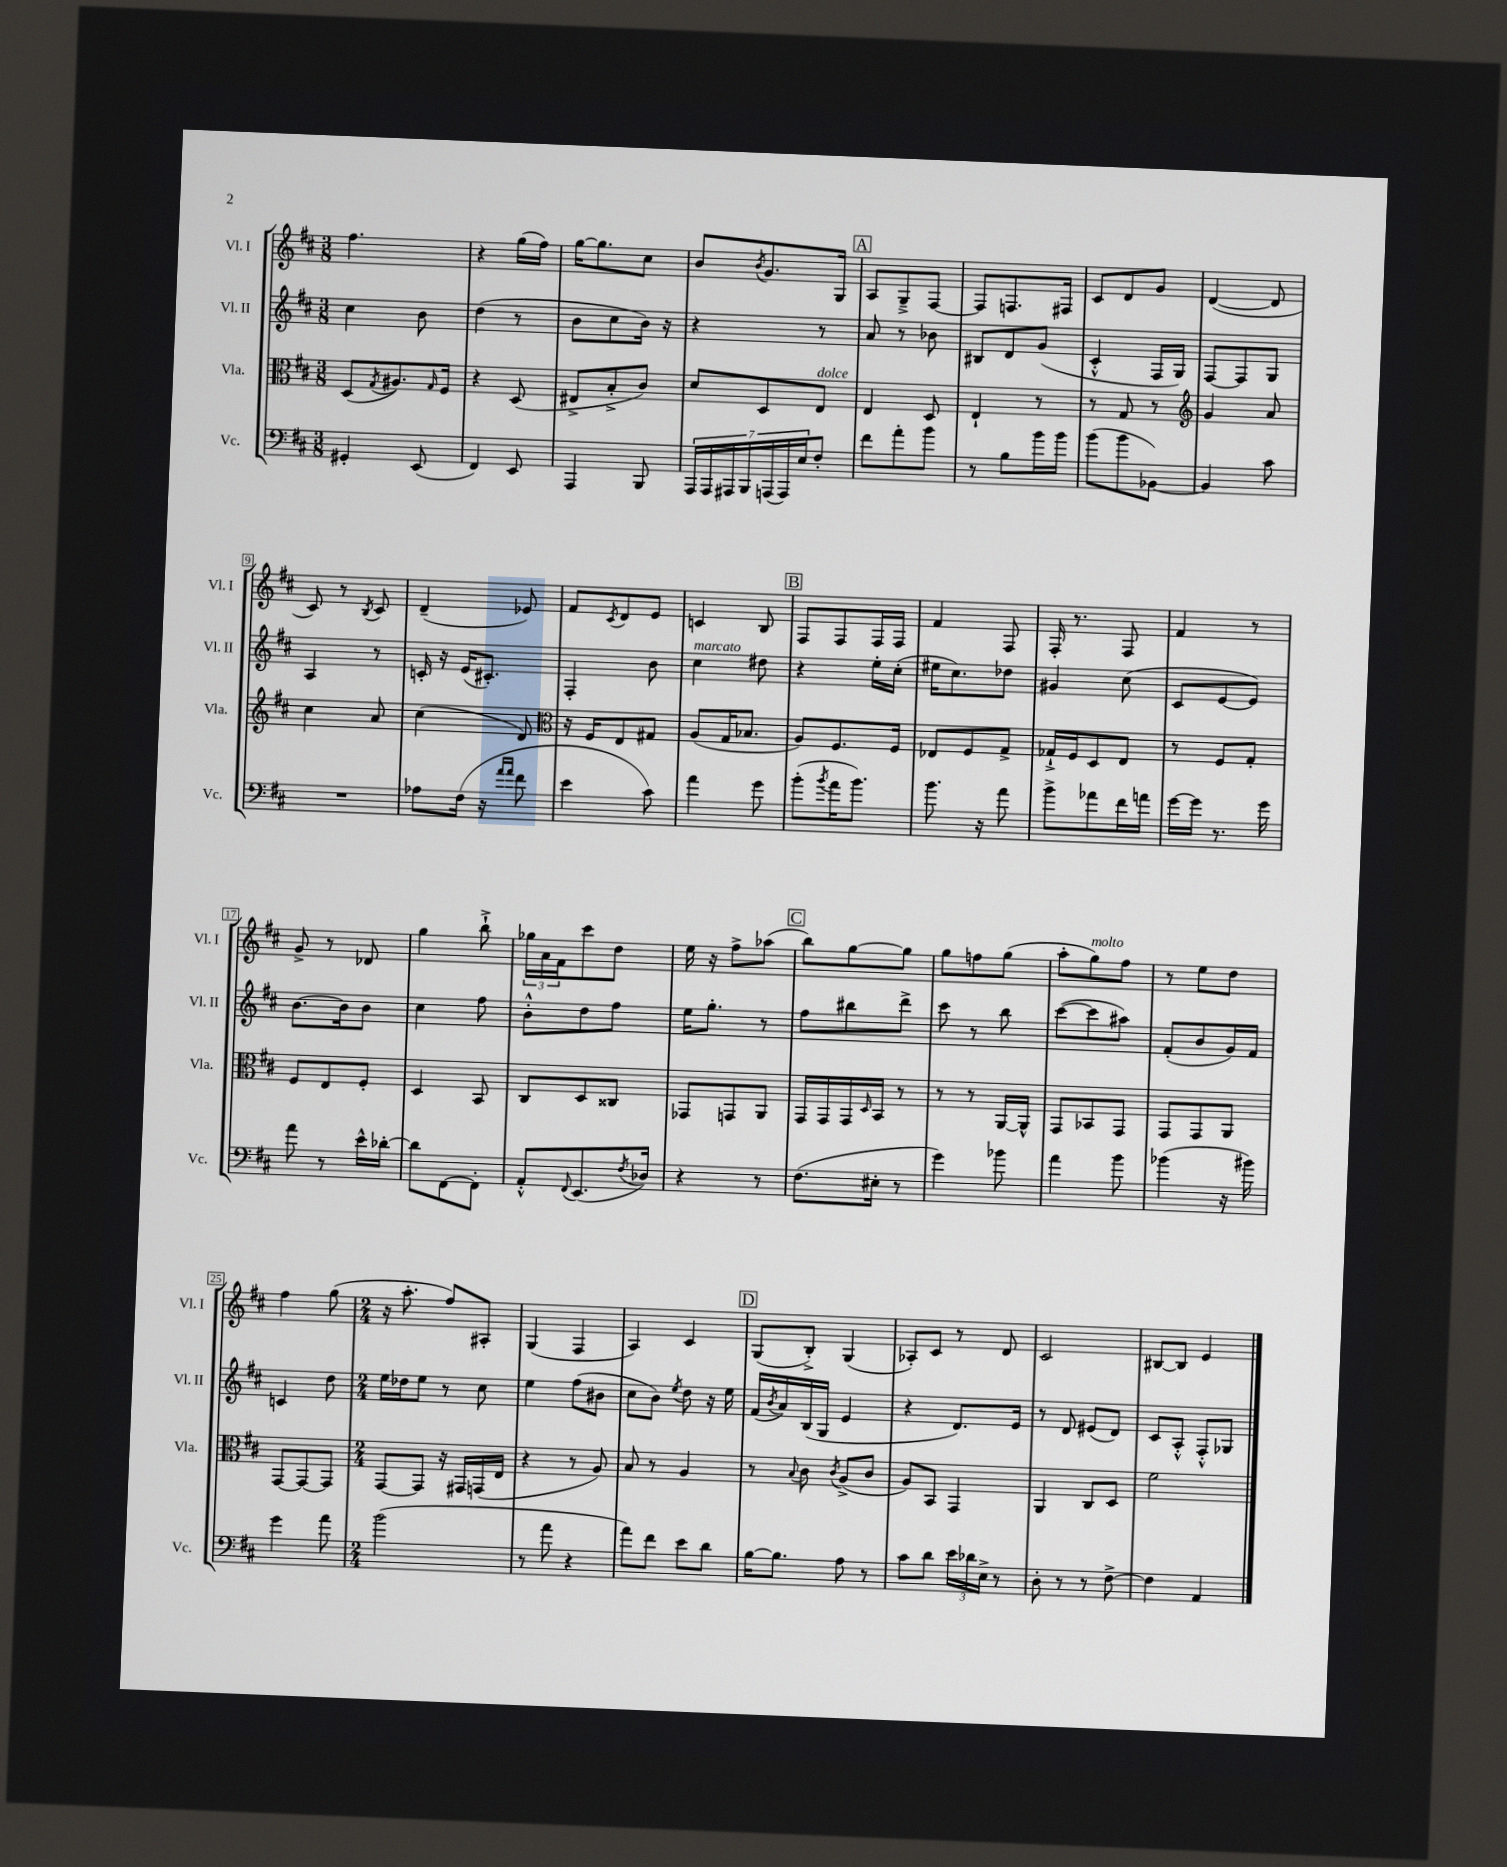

**kern	**kern	**kern	**kern
*staff4	*staff3	*staff2	*staff1
*clefF4	*clefC3	*clefG2	*clefG2
*k[f#c#]	*k[f#c#]	*k[f#c#]	*k[f#c#]
*M3/8	*M3/8	*M3/8	*M3/8
4GG#'	(8D	4cc#	4.ff#
.	8qG	.	.
.	8.A#)	.	.
(8EE	.	8b	.
.	16qqG	.	.
.	16F#	.	.
=	=	=	=
4FF#)	4r	(4dd	4r
8EE	(8D	8r	(16gg
.	.	.	16ff#)
=	=	=	=
4AAA	8E#^	8b	[16gg
.	.	.	8.gg]
.	8B'^	8cc#	.
8BBB	8c#)	16b)	8cc#
.	.	16r	.
=	=	=	=
28AAA	8d	4r	8b
28AAA	.	.	.
28AAA#	.	.	.
28BBB	.	.	.
.	.	.	8qb
.	8D	.	8.g
(28AAA	.	.	.
28AAA)	.	.	.
28E	.	.	.
8F#'	8E	8r	.
.	.	.	16G
=	=	=	=
8f#	4E	8a	8A
8a'	.	8r	8G~^
8b	8D	8b-	[8F#
=	=	=	=
8r	4E`	8B#	8F#]
8B	.	8d	8.F
16b	8r	(8g	.
16b	.	.	16F#
=	=	=	=
(8b	8r	4c#'^^	8c#
8b	8G	.	8d
[8BB-)	8r	16F#	8g
.	.	16G)	.
=	=	=	=
*	*clefG2	*	*
4BB-]	4g	[8F#	([4d
.	.	8F#]	.
8c#	8a	8G	8d]
=	=	=	=
4.r	4cc#	4A	8c#)
.	.	.	8r
.	.	.	8qB
.	8a	8r	8c#
=	=	=	=
8A-	(4cc#	16c'	(4d~
.	.	16r	.
(16F#	.	(16e	.
16r	.	8.c#')	.
16qqa	.	.	.
16qqa	.	.	.
8f#	8d)	.	8e-)
=	=	=	=
*	*clefC3	*	*
4e	16r	4F#'	8f#
.	16F#	.	.
.	.	.	8qc#
.	8E	.	8d
8c#)	8G#	8b	8e
=	=	=	=
4a	(8A	4cc#	4c
.	16G	.	.
.	8.B-	.	.
8g	.	8dd#	8B
=	=	=	=
(8b'	8A)	4r	8F#
8qb	.	.	.
16a	8.F#	.	8F#
8.b)	.	.	.
.	.	16ee'	16F#
.	16F#	(16cc#'	16F#
=	=	=	=
8.b	8E-	16ee#	4f#
.	.	8.cc#)	.
.	8F#	.	.
16r	.	.	.
8a	8G^	8dd-	8F#
=	=	=	=
8b^	16G-`^	4g#	16F#'
.	16F#	.	8.r
8a-	8D	.	.
16f#	8E	(8cc#	8F#
16a	.	.	.
=	=	=	=
[16g	8r	8c#	4f#
16g]	.	.	.
8.r	8F#	[8e	.
.	8G'	8e])	8r
16g	.	.	.
=	=	=	=
8a	8F#	[8.b	8g^
8r	8E	.	8r
.	.	16b]	.
16e^^	8F#'	8b	8d-
[16d-'	.	.	.
=	=	=	=
8d-]	4D	4cc#	4gg
[8FF#	.	.	.
8FF#']	8BB	8ff#	8bb`^
=	=	=	=
8AA'^^	8C#	8b'^^	24gg-
.	.	.	24a
.	.	.	24f#
8qqFF#	.	.	.
(8.EE	8D	8dd	8ccc#
.	8C##	8ff#	8dd
8qF#	.	.	.
16D-)	.	.	.
=	=	=	=
4r	8GG-	16ee	16ee
.	.	8.gg'	16r
.	8GG	.	8ff#^
8r	8AA	8r	(8aa-
=	=	=	=
(8.F#	16GG	8ff#	8bb)
.	16GG	.	.
.	16GG	8bb#	[8gg
.	16qqD	.	.
16E#'	16BB	.	.
8r	8r	8ddd^	8gg]
=	=	=	=
4g)	8r	8ccc#	8gg
.	8r	8r	8ff
8b-	[16AA	8bb	(8gg
.	16AA^^]	.	.
=	=	=	=
4a	8GG	([8ccc#	8aa'
.	8BB-	8ccc#]	8gg)
8b	8GG	8aa#)	8ff#
=	=	=	=
(4b-	8GG	(8f#'	8r
.	8GG	8b	8ee
16r	8AA	16g)	8dd
16b#)	.	16f#	.
=	=	=	=
4g	[8GG	4c	4ff#
.	8GG_	.	.
8a	8GG]	8dd	(8gg
=	=	=	=
*M2/4	*M2/4	*M2/4	*M2/4
(2b	[8GG	16ee	16r
.	.	16dd-	8.aa'
.	8GG]	8ee	.
.	16r	8r	8ff#)
.	16GG#	.	.
.	(16GG	8cc#	8A#'
.	16E	.	.
=	=	=	=
8r	4r	4ee	(4G
8a	.	.	.
4r	8r	(8ff#	4F#
.	8A)	8b#	.
=	=	=	=
8a)	8B	8cc#	4A)
8f#	8r	8b)	.
.	.	8qee	.
8e	4A	8dd	4c#
8d	.	16r	.
.	.	16ee	.
=	=	=	=
[16B	8r	(16f#	(8G
.	.	8qb	.
8.B]	.	16a)	.
.	8qqB	.	.
.	8c#	(16B	8B'^)
.	.	16G	.
.	8qc#	.	.
8A	(8A^	4e	(4G
8r	8c#	.	.
=	=	=	=
8c#	8A)	4r	8A-')
8d	8BB	.	8c#
24e	4GG	8.d)	8r
24d-	.	.	.
24E^	.	.	.
8r	.	.	8d
.	.	16e	.
=	=	=	=
8D'	4AA	8r	2c#
8r	.	8d	.
8r	8C#	(8e#	.
[8F#^	8D	8d)	.
=	=	=	=
4F#]	2f#	8c#	[8B#
.	.	8A'^^	8B#]
4AA	.	8F#'^^	4e
.	.	8G-	.
==	==	==	==
*-	*-	*-	*-
